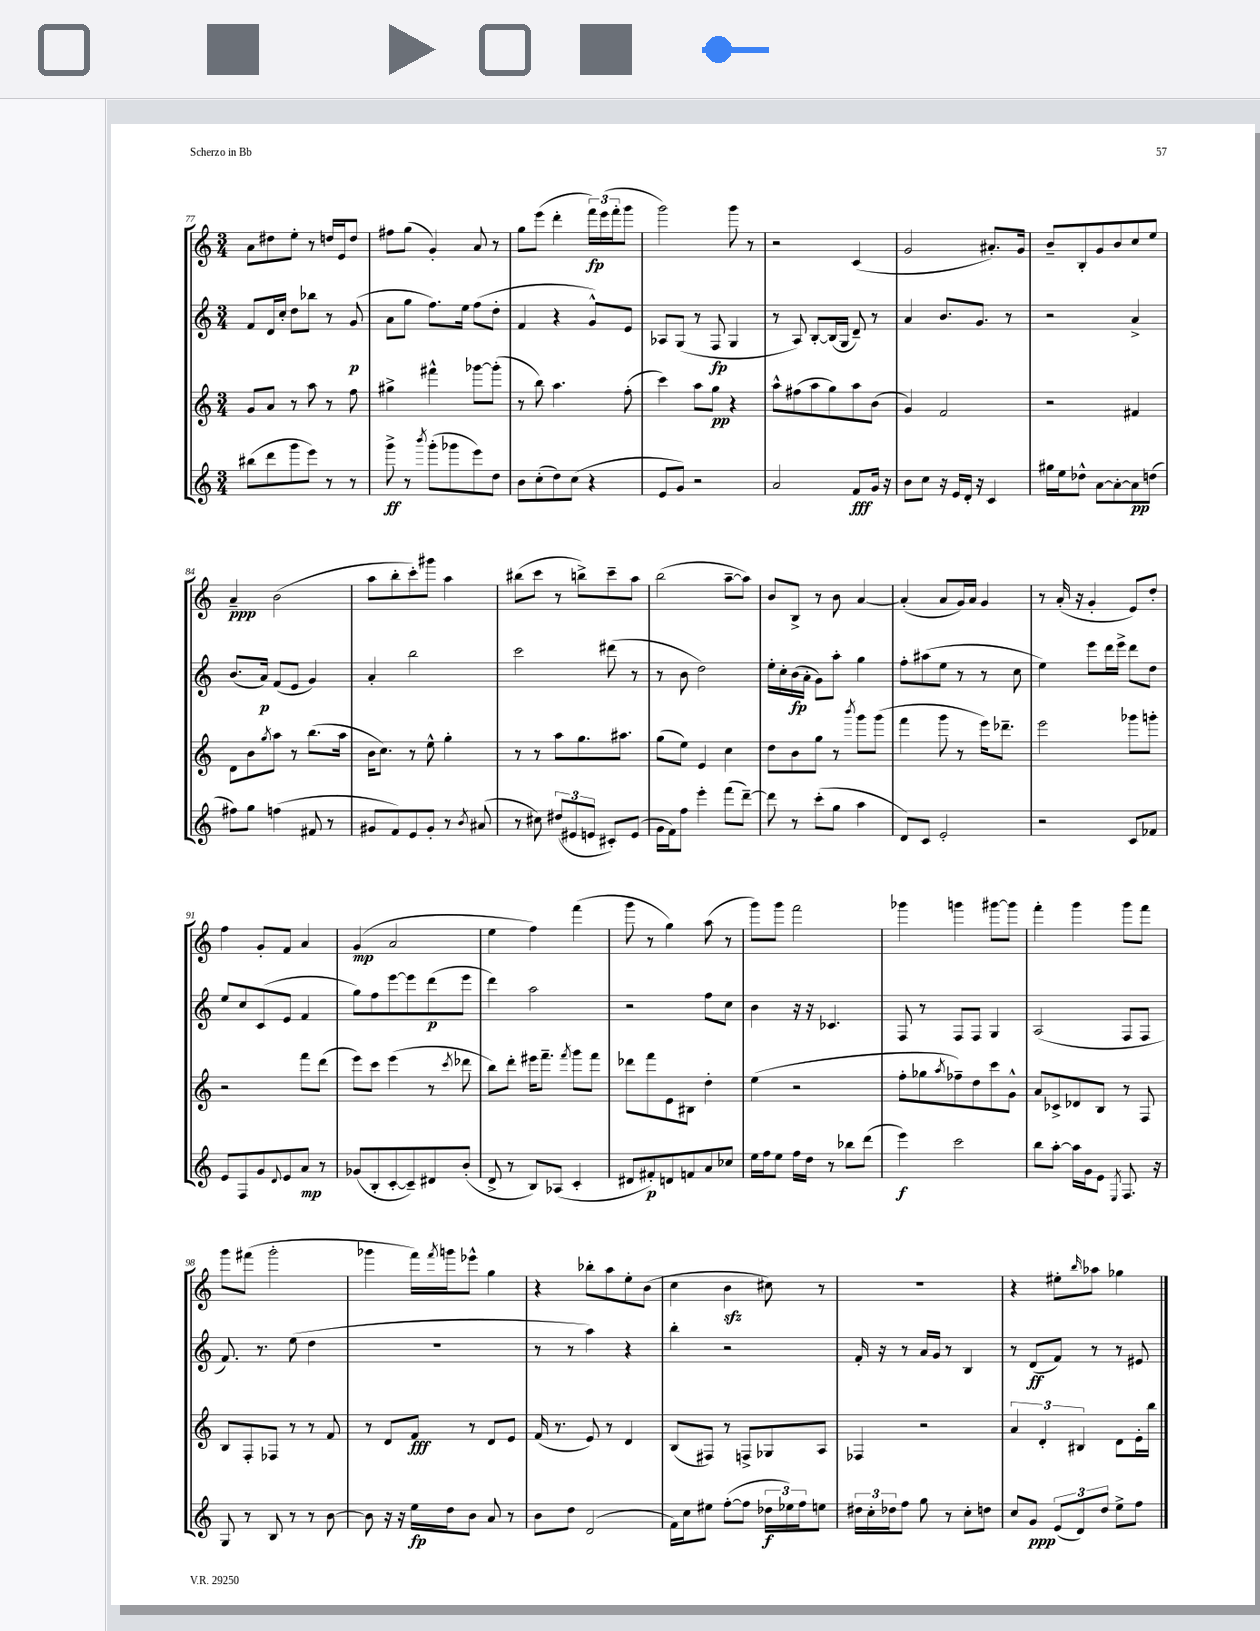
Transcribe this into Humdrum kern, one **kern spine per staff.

**kern	**dynam	**kern	**dynam	**kern	**dynam	**kern	**dynam
*part4	*part4	*part3	*part3	*part2	*part2	*part1	*part1
*staff4	*staff4	*staff3	*staff3	*staff2	*staff2	*staff1	*staff1
*clefG2	*	*clefG2	*	*clefG2	*	*clefG2	*
*k[]	*	*k[]	*	*k[]	*	*k[]	*
*M3/4	*	*M3/4	*	*M3/4	*	*M3/4	*
=77	=77	=77	=77	=77	=77	=77	=77
(8bb#X\L	.	8g/L	.	8f/L	.	8a\L	.
8ddd\	.	8a/J	.	16d/L	.	8dd#X\	.
.	.	.	.	16cc'/JJ	.	.	.
8ggg\	.	8r	.	8dd\L	.	8ee'\J	.
8eee\J)	.	8aa\	.	8bb-X\J	.	8r	.
8r	.	8r	.	8r	.	16ddn/LL	.
.	.	.	.	.	.	16e/J	.
8r	.	8ff\	.	(8g/	p	8dd/J	.
=78	=78	=78	=78	=78	=78	=78	=78
8ggg^\	ff	4gg#X^\	.	8a\L	.	8ff#X\L	.
8r	.	.	.	8gg\J	.	(8gg\J	.
8qbbb/	.	.	.	.	.	.	.
(8ggg'\L	.	4fff#X^^\	.	8.ff\L)	.	4g'/)	.
8ggg-X\	.	.	.	.	.	.	.
.	.	.	.	16ee\Jk	.	.	.
8eee\)	.	[8ggg-X\L	.	(8ff\L	.	8a/	.
8dd\J	.	(8ggg-'\J]	.	8dd'\J	.	8r	.
=79	=79	=79	=79	=79	=79	=79	=79
8b\L	.	8r	.	4f/	.	8gg\L	.
(8cc'\	.	8bb\)	.	.	.	(8eee\J	.
8dd\)	.	4.aa\	.	4r	.	4ddd'\	.
(8cc\J	.	.	.	.	.	.	.
4r	.	.	.	8g^^/L)	.	24fff\LL)	fp
.	.	.	.	.	.	(24eee\	.
.	.	.	.	.	.	24fff'\J	.
.	.	(8ff'\	.	8e/J	.	8ggg\J	.
=80	=80	=80	=80	=80	=80	=80	=80
8e/L	.	4ccc\)	.	8A-X/L	.	2ggg\)	.
8g/J)	.	.	.	(8G/J	.	.	.
2r	.	8aa\L	.	8r	.	.	.
.	.	8gg\J	pp	8F/	fp	.	.
.	.	4r	.	4G/	.	8ggg\	.
.	.	.	.	.	.	8r	.
=81	=81	=81	=81	=81	=81	=81	=81
2a/	.	8aa^^\L	.	8r	.	2r	.
.	.	(8ff#X\	.	8A/)	.	.	.
.	.	8aa\	.	[8B'/L	.	.	.
.	.	8gg\)	.	(16B/L]	.	.	.
.	.	.	.	16G/JJ	.	.	.
8f/L	fff	8aa\	.	8d~/)	.	(4c/	.
16g/Jk	.	(8b\J	.	8r	.	.	.
16r	.	.	.	.	.	.	.
=82	=82	=82	=82	=82	=82	=82	=82
8b\L	.	4g/)	.	4a/	.	2g/	.
8cc\J	.	.	.	.	.	.	.
16r	.	2f/	.	8.b/L	.	.	.
16e/LL	.	.	.	.	.	.	.
16d'/JJ	.	.	.	.	.	.	.
16r	.	.	.	8.g/J	.	.	.
4c/	.	.	.	.	.	8.a#X'/L)	.
.	.	.	.	8r	.	.	.
.	.	.	.	.	.	16g/Jk	.
=83	=83	=83	=83	=83	=83	=83	=83
16gg#X\LL	.	2r	.	2r	.	8b~/L	.
16ee\J	.	.	.	.	.	.	.
8dd-X^^\J	.	.	.	.	.	8B'/	.
[8a\L	.	.	.	.	.	8g/	.
8a'\_	.	.	.	.	.	8b/	.
8a\]	pp	4f#X/	.	4a^/	.	8cc/	.
(8ddn\J	.	.	.	.	.	8ee/J	.
!!LO:LB:g=z
=84	=84	=84	=84	=84	=84	=84	=84
8ff#X\L)	.	8d\L	.	(8.b/L	.	4a~/	ppp
8gg\J	.	8b\	.	.	.	.	.
.	.	.	.	16a/Jk)	p	.	.
.	.	8qgg/	.	.	.	.	.
(4ffn\	.	8aa\J	.	(8f/L	.	(2b\	.
.	.	8r	.	8e/J	.	.	.
8f#X/	.	(8.bb\L	.	4g/)	.	.	.
8r	.	.	.	.	.	.	.
.	.	16aa\Jk	.	.	.	.	.
=85	=85	=85	=85	=85	=85	=85	=85
8g#X/L	.	16b\KL	.	4a'/	.	8aa\L	.
.	.	8.cc\J)	.	.	.	.	.
8f/)	.	.	.	.	.	8bb'\	.
8e/	.	8r	.	2bb\	.	8ccc'\)	.
8g#'/J	.	8ee^^\	.	.	.	8ggg#X\J	.
8r	.	4gg'\	.	.	.	4aa\	.
8qb/	.	.	.	.	.	.	.
(8a#X/	.	.	.	.	.	.	.
=86	=86	=86	=86	=86	=86	=86	=86
8r	.	8r	.	2ccc\	.	(8bb#X\L	.
8cc#X\)	.	8r	.	.	.	8ccc\J	.
(12dd#X/L	.	8aa\L	.	.	.	8r	.
12e#X/	.	.	.	.	.	.	.
.	.	8.gg\	.	.	.	8bbn^\L)	.
12en/J	.	.	.	.	.	.	.
8c#X'/L)	.	.	.	(8ddd#X\	.	8ccc~\	.
.	.	8.aa#X\J	.	.	.	.	.
(8e/J	.	.	.	8r	.	8aa\J	.
=87	=87	=87	=87	=87	=87	=87	=87
16g\LL	.	(8gg\L	.	8r	.	(2bb\	.
16f\J)	.	.	.	.	.	.	.
8ff\J	.	8ee\J)	.	8b\	.	.	.
4eee'\	.	4e/	.	2dd\)	.	.	.
(8fff\L	.	4cc\	.	.	.	[8aa~\L	.
[8ddd~\J)	.	.	.	.	.	8aa\J])	.
=88	=88	=88	=88	=88	=88	=88	=88
8ddd\]	.	8dd\L	.	16ee'\LL	.	8b/L	.
.	.	.	.	16cc'\	.	.	.
8r	.	8b\	.	(16b\	fp	8B^/J	.
.	.	.	.	16a'\JJ	.	.	.
(8ccc'\L	.	8gg\J	.	8g\L)	.	8r	.
8gg\J	.	8r	.	8aa'\J	.	8b\	.
.	.	8qbbb/	.	.	.	.	.
4aa\	.	8ggg\L	.	4gg\	.	[4a/	.
.	.	(8ggg\J	.	.	.	.	.
=89	=89	=89	=89	=89	=89	=89	=89
8d/L)	.	4fff\	.	8ff'\L	.	(4a'/]	.
8c/J	.	.	.	(8aa#X\	.	.	.
2e'/	.	8ggg\	.	8ee\J	.	8a/L	.
.	.	8r	.	8r	.	16g/L)	.
.	.	.	.	.	.	16a/JJ	.
.	.	16eee\KL)	.	8r	.	4g/	.
.	.	8.ddd-X~\J	.	.	.	.	.
.	.	.	.	8cc\	.	.	.
=90	=90	=90	=90	=90	=90	=90	=90
2r	.	2eee\	.	4ee\)	.	8r	.
.	.	.	.	.	.	(16a'/	.
.	.	.	.	.	.	16r	.
.	.	.	.	8eee\L	.	4g'/	.
.	.	.	.	16ddd\L	.	.	.
.	.	.	.	16eee^\JJ	.	.	.
8c/L	.	8ggg-X\L	.	8ddd\L	.	8e/L)	.
8f-X/J	.	8gggn'\J	.	8dd\J	.	8dd'/J	.
!!LO:LB:g=z
=91	=91	=91	=91	=91	=91	=91	=91
8e/L	.	2r	.	8ee/L	.	4ff\	.
8F/	.	.	.	8cc/	.	.	.
8g/	.	.	.	(8c/	.	8g'/L	.
8qqd/	.	.	.	.	.	.	.
8e/	.	.	.	8e/J	.	8f/J	.
8a/J	mp	8fff\L	.	4f/	.	4a/	.
8r	.	(8ddd\J	.	.	.	.	.
=92	=92	=92	=92	=92	=92	=92	=92
(8g-X/L	.	8eee\L)	.	8gg\L)	.	(4g/	mp
8B'/	.	8ccc\J	.	8ff\	.	.	.
[8c'/	.	(4eee\	.	[8eee\	.	2a/	.
8c~/])	.	.	.	8eee\]	.	.	.
8d#X/	.	8r	.	(8ddd\	p	.	.
.	.	8qccc/	.	.	.	.	.
(8b'/J	.	8ddd-X\	.	8eee\J	.	.	.
=93	=93	=93	=93	=93	=93	=93	=93
8d^/	.	8bb\L)	.	4ddd\)	.	4ee\	.
8r	.	8ddd'\J	.	.	.	.	.
8B/L)	.	16eee#X\KL	.	2aa\	.	4ff\)	.
.	.	8.fff~\J	.	.	.	.	.
(8A-X/J	.	.	.	.	.	.	.
.	.	8qfff/	.	.	.	.	.
4c'/	.	8ggg\L	.	.	.	(4fff\	.
.	.	8fff\J	.	.	.	.	.
=94	=94	=94	=94	=94	=94	=94	=94
8d#X/L	.	8ddd-X\L	.	2r	.	8ggg\	.
8f#X'/)	p	8fff\	.	.	.	8r	.
8dn/	.	8e\	.	.	.	4gg\)	.
8fn/	.	8B#X\J	.	.	.	.	.
8a/	.	4dd'\	.	8ff\L	.	(8aa\	.
8cc-X/J	.	.	.	8cc\J	.	8r	.
=95	=95	=95	=95	=95	=95	=95	=95
16ee\LL	.	(4ee\	.	4b\	.	8ggg\L)	.
16ff\J	.	.	.	.	.	.	.
8ee\J	.	.	.	.	.	8ggg\J	.
16ff\LL	.	2r	.	16r	.	2fff\	.
16dd\JJ	.	.	.	16r	.	.	.
8r	.	.	.	4.c-X/	.	.	.
8bb-X\L	.	.	.	.	.	.	.
(8ddd\J	.	.	.	.	.	.	.
=96	=96	=96	=96	=96	=96	=96	=96
4eee\)	f	8ff'\L	.	8F/	.	4ggg-X\	.
.	.	8gg-X\	.	8r	.	.	.
.	.	8qaa/	.	.	.	.	.
2ccc\	.	8ff-X~\)	.	8F/L	.	4gggn\	.
.	.	8dd\	.	8F/J	.	.	.
.	.	8ccc\	.	4G/	.	[8ggg#X\L	.
.	.	8g^^\J	.	.	.	8ggg#\J]	.
=97	=97	=97	=97	=97	=97	=97	=97
8bb\L	.	8a/L	.	(2A/	.	4fff'\	.
[8aa'\J	.	8c-X^/	.	.	.	.	.
16aa\LL]	.	8d-X/	.	.	.	4ggg\	.
16g\J	.	.	.	.	.	.	.
8e\J	.	8B/J	.	.	.	.	.
8qE/	.	.	.	.	.	.	.
8.F/	.	8r	.	8F/L	.	8ggg\L	.
.	.	8F/	.	8F/J	.	8fff\J	.
16r	.	.	.	.	.	.	.
!!LO:LB:g=z
=98	=98	=98	=98	=98	=98	=98	=98
8G/	.	8B/L	.	8.f/)	.	8ggg\L	.
8r	.	8F'/	.	.	.	(8fff#X\J	.
.	.	.	.	8.r	.	.	.
8B/	.	8F-X/J	.	.	.	2ggg'\	.
8r	.	8r	.	(8ee\	.	.	.
8r	.	8r	.	4dd\	.	.	.
[8b\	.	8f/	.	.	.	.	.
=99	=99	=99	=99	=99	=99	=99	=99
8b\]	.	8r	.	2.r	.	4ggg-X\	.
16r	.	8d/L	.	.	.	.	.
16r	.	.	.	.	.	.	.
16ee\LL	fp	8f/J	fff	.	.	16fff\LL)	.
.	.	.	.	.	.	8qfff/	.
16dd\J	.	.	.	.	.	16gggn\J	.
8b\J	.	8r	.	.	.	8eee-X^^\J	.
8a/	.	8d/L	.	.	.	4gg\	.
8r	.	8e/J	.	.	.	.	.
=100	=100	=100	=100	=100	=100	=100	=100
8b\L	.	(16f/	.	8r	.	4r	.
.	.	8.r	.	.	.	.	.
8dd\J	.	.	.	8r	.	.	.
(2d/	.	8e/)	.	4aa\)	.	8bb-X'\L	.
.	.	8r	.	.	.	8aa\	.
.	.	4d/	.	4r	.	8ee'\	.
.	.	.	.	.	.	(8b\J	.
=101	=101	=101	=101	=101	=101	=101	=101
16f\LL)	.	(8B/L	.	4bb'\	.	4cc\	.
16cc\J	.	.	.	.	.	.	.
8ee#X\J	.	8F#X/J)	.	.	.	.	.
([8ff'\L	.	8r	.	2r	.	4bzz\	.
8ff\J]	.	8Fn^/L	.	.	.	.	.
24dd-X\LL	f	8G-X/	.	.	.	8cc#X\)	.
24ee-X\)	.	.	.	.	.	.	.
24ff\J	.	.	.	.	.	.	.
8een\J	.	8A/J	.	.	.	8r	.
=102	=102	=102	=102	=102	=102	=102	=102
24dd#X\LL	.	4F-X/	.	16f'/	.	2.r	.
24cc'\	.	.	.	.	.	.	.
.	.	.	.	16r	.	.	.
24dd-X\J	.	.	.	.	.	.	.
8ff\J	.	.	.	8r	.	.	.
8gg\	.	2r	.	16a/LL	.	.	.
.	.	.	.	16g/JJ	.	.	.
8r	.	.	.	8r	.	.	.
8cc'\L	.	.	.	4B/	.	.	.
8ddn\J	.	.	.	.	.	.	.
=103	=103	=103	=103	=103	=103	=103	=103
8cc/L	.	6a/	.	8r	.	4r	.
8g/J	ppp	.	.	(8d/L	ff	.	.
.	.	6d'/	.	.	.	.	.
(12e/L	.	.	.	8f/J)	.	8ee#X'\L	.
12d/)	.	6B#X/	.	.	.	.	.
.	.	.	.	.	.	16qqbb/	.
.	.	.	.	8r	.	8aa-X\J	.
12dd/J	.	.	.	.	.	.	.
8ee^\L	.	8d\L	.	8r	.	4gg-X\	.
8ff\J	.	16e'\L	.	8e#X/	.	.	.
.	.	16bb\JJ	.	.	.	.	.
==	==	==	==	==	==	==	==
*-	*-	*-	*-	*-	*-	*-	*-
